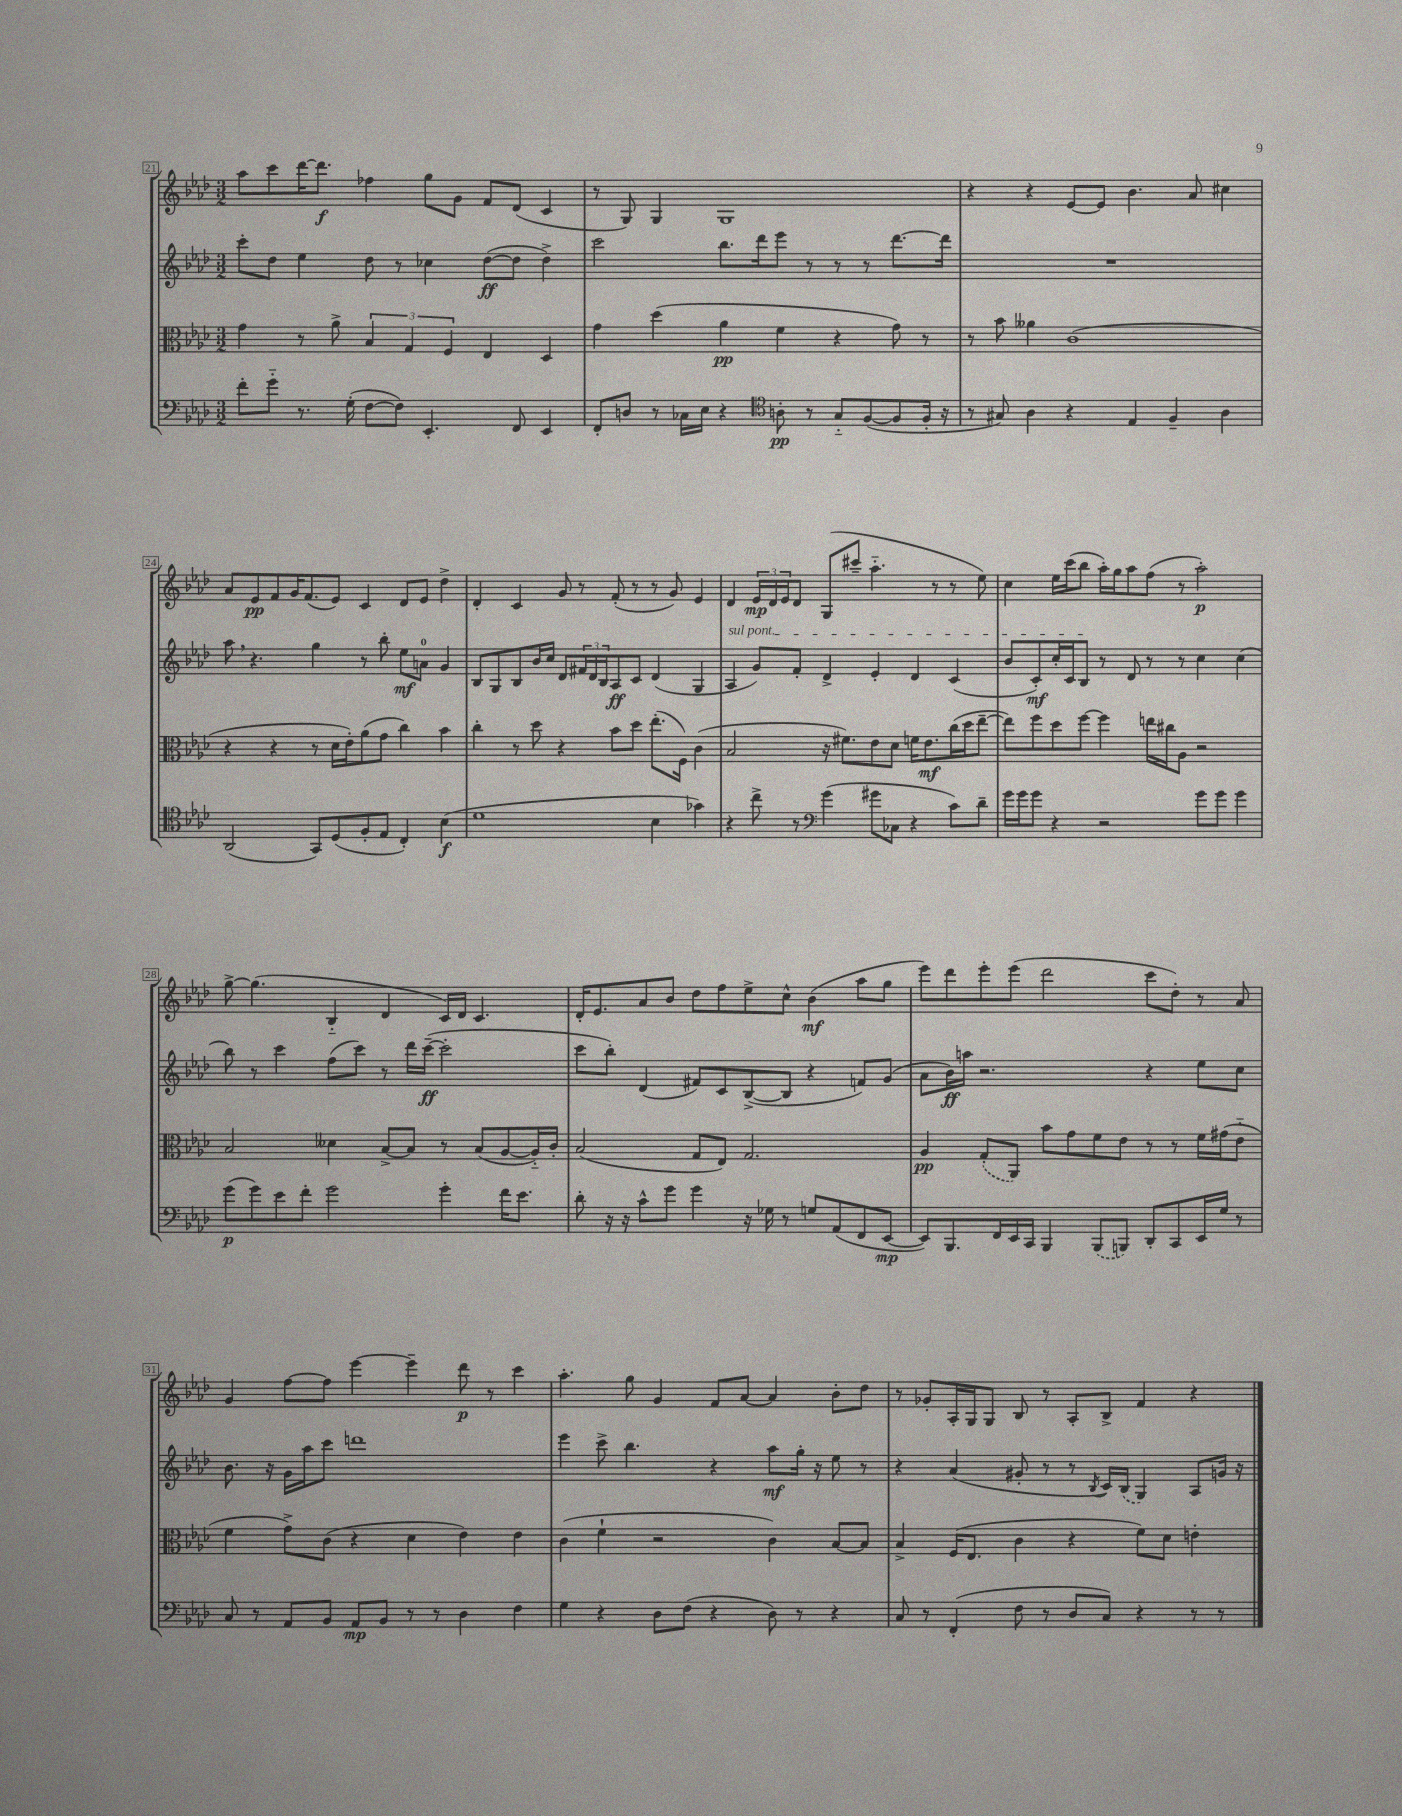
<<
\new StaffGroup <<
\new Staff = "s0" {
    \clef treble \key aes \major \numericTimeSignature \time 3/2
    aes''8 c'''8 des'''16~ des'''8.\f fes''4 g''8 g'8 f'8 des'8( c'4 |
    r8 g8) g4 g1 |
    r4 r4 ees'8~ ees'8 bes'4. aes'8 cis''4 |
    aes'8 ees'8\pp f'8 g'16 f'8.( ees'8) c'4 des'8 ees'8 des''4-> |
    des'4-. c'4 g'8 r8 f'8-.( r8 r8 g'8) ees'4 |
    des'4 \tuplet 3/2 { ees'16\mp des'16 ees'16 } des'8 g8( cis'''8-- aes''4.-_ r8 r8 ees''8) |
    c''4 ees''16 c'''16( bes''8 aes''16-.) g''16 aes''8 f''8( r8 aes''2-.\p) |
    g''8~-> g''4.( bes4-_ des'4 c'16) des'16 c'4. |
    des'16-. ees'8. aes'8 bes'8 des''8 f''8 ees''8-> c''8-^ bes'4\mf( aes''8 g''8 |
    ees'''8) des'''8 ees'''8-. ees'''8( des'''2 c'''8 des''8-.) r8 aes'8 |
    g'4 f''8~ f''8 ees'''4~ ees'''4-- des'''8\p r8 c'''4 |
    aes''4.-. g''8 g'4 f'8 aes'8~ aes'4 bes'8-. des''8 |
    r8 ges'8-. aes16-. g16 g8 bes8 r8 aes8-. bes8-> f'4 r4 \bar "|." |
}
\new Staff = "s1" {
    \clef treble \key aes \major \numericTimeSignature \time 3/2
    c'''8-. des''8 ees''4 des''8 r8 ces''4 des''8~\ff( des''8 des''4->) |
    c'''2 bes''8. des'''16 ees'''8 r8 r8 r8 des'''8.~ des'''16 |
    R1. |
    aes''8 \breathe r4. g''4 r8 bes''8-. ees''8\mf a'8-0 g'4 |
    bes8 g8 bes8 bes'16 c''16 des'8 \tuplet 3/2 { fis'16 des'16 bes16 } aes8\ff c'8 des'4( g4 |
    \once \override TextSpanner.bound-details.left.text = \markup { \italic "sul pont." } aes4\startTextSpan g'8) f'8-. des'4-> ees'4-. des'4 c'4( |
    bes'8 c'8-.\mf) c''16-. c'16 bes8\stopTextSpan r8 des'8 r8 r8 c''4 c''4( |
    bes''8) r8 c'''4 f''8( c'''8) r8 des'''16 c'''16~--\ff( c'''2-. |
    c'''8 bes''8-.) des'4( fis'8) c'8 bes8~->( bes8 r4 f'8) g'8( |
    aes'8 bes'16\ff) a''16 r2. r4 ees''8 c''8 |
    bes'8. r16 g'16 aes''16 c'''8 d'''1 |
    ees'''4 c'''8-> bes''4. r4 aes''8\mf g''16-. r16 ees''8 r8 |
    r4 aes'4( gis'8-. r8 r8 \acciaccatura { bes8 } c'16) \once \slurDashed bes16( g4) aes8 g'16 r16 \bar "|." |
}
\new Staff = "s2" {
    \clef alto \key aes \major \numericTimeSignature \time 3/2
    g'4 r8 aes'8-> \tuplet 3/2 { bes4 g4 f4 } ees4 des4 |
    g'4 des''4( aes'4\pp f'4 r4 g'8) r8 |
    r8 bes'8 aeses'4 c'1( |
    r4 r4 r8 des'16 ees'16-.) aes'8( g'8 c''4) bes'4 |
    c''4-. r8 des''8 r4 bes'8 des''8 ees''8.-.( f16) c'4( |
    bes2 r16 fis'8.) ees'8 des'8 f'16 ees'8.\mf c''16( des''16 ees''8~-- |
    ees''8) f''8 des''8 f''8~ f''4 e''16 cis''16 aes8 r2 |
    bes2 deses'4 bes8~-> bes8 r8 bes8( aes8~ aes16-_) c'16-. |
    bes2( g8 ees8) g2. |
    aes4\pp \once \slurDashed g8-.( aes,8) bes'8 g'8 f'8 ees'8 r8 r8 f'16 gis'16( ees'8-_ |
    f'4 g'8->) c'8( r4 des'4 ees'4) ees'4 |
    c'4( f'4-! r2 c'4) bes8~ bes8 |
    bes4-> f16( ees8. c'4 r4 f'8) des'8 e'4-. \bar "|." |
}
\new Staff = "s3" {
    \clef bass \key aes \major \numericTimeSignature \time 3/2
    f'8-. g'8-_ r8. g16-.( f8~ f8) ees,4.-. f,8 ees,4 |
    f,8-. d8 r8 ces16 ees16 r4 \clef tenor a8-.\pp r8 g8-_ f8~( f8 f16-. r16 |
    r8 gis8) aes4 r4 ees4 f4-- aes4 |
    aes,2( g,8) des8( f8-. ees8 c4-.) bes4\f( |
    des'1 bes4 ges'4) |
    r4 c''8-> r8 \clef bass g'4( gis'8 ces8 r4 c'8) des'8-- |
    g'16 g'16 g'8 r4 r2 g'8 g'8 g'4 |
    g'8\p( g'8) ees'8 f'8-. g'2 g'4-. f'16 ees'8. |
    des'8-. r16 r16 c'8-^ g'8 g'4 r16 ges16 r8 g8 aes,8( f,8 ees,8~\mp |
    ees,8) bes,,8. f,16 ees,16 c,16 bes,,4 \once \slurDashed bes,,8( b,,8) des,8-. c,8 ees,16 g16 r8 |
    c8 r8 aes,8 bes,8 aes,8\mp bes,8 r8 r8 des4 f4 |
    g4 r4 des8 f8( r4 des8) r8 r4 |
    c8 r8 f,4-.( f8 r8 des8 c8) r4 r8 r8 \bar "|." |
}
>>
>>
\layout { \context { \Score currentBarNumber = #21 \override BarNumber.stencil = #(make-stencil-boxer 0.1 0.3 ly:text-interface::print) } }
